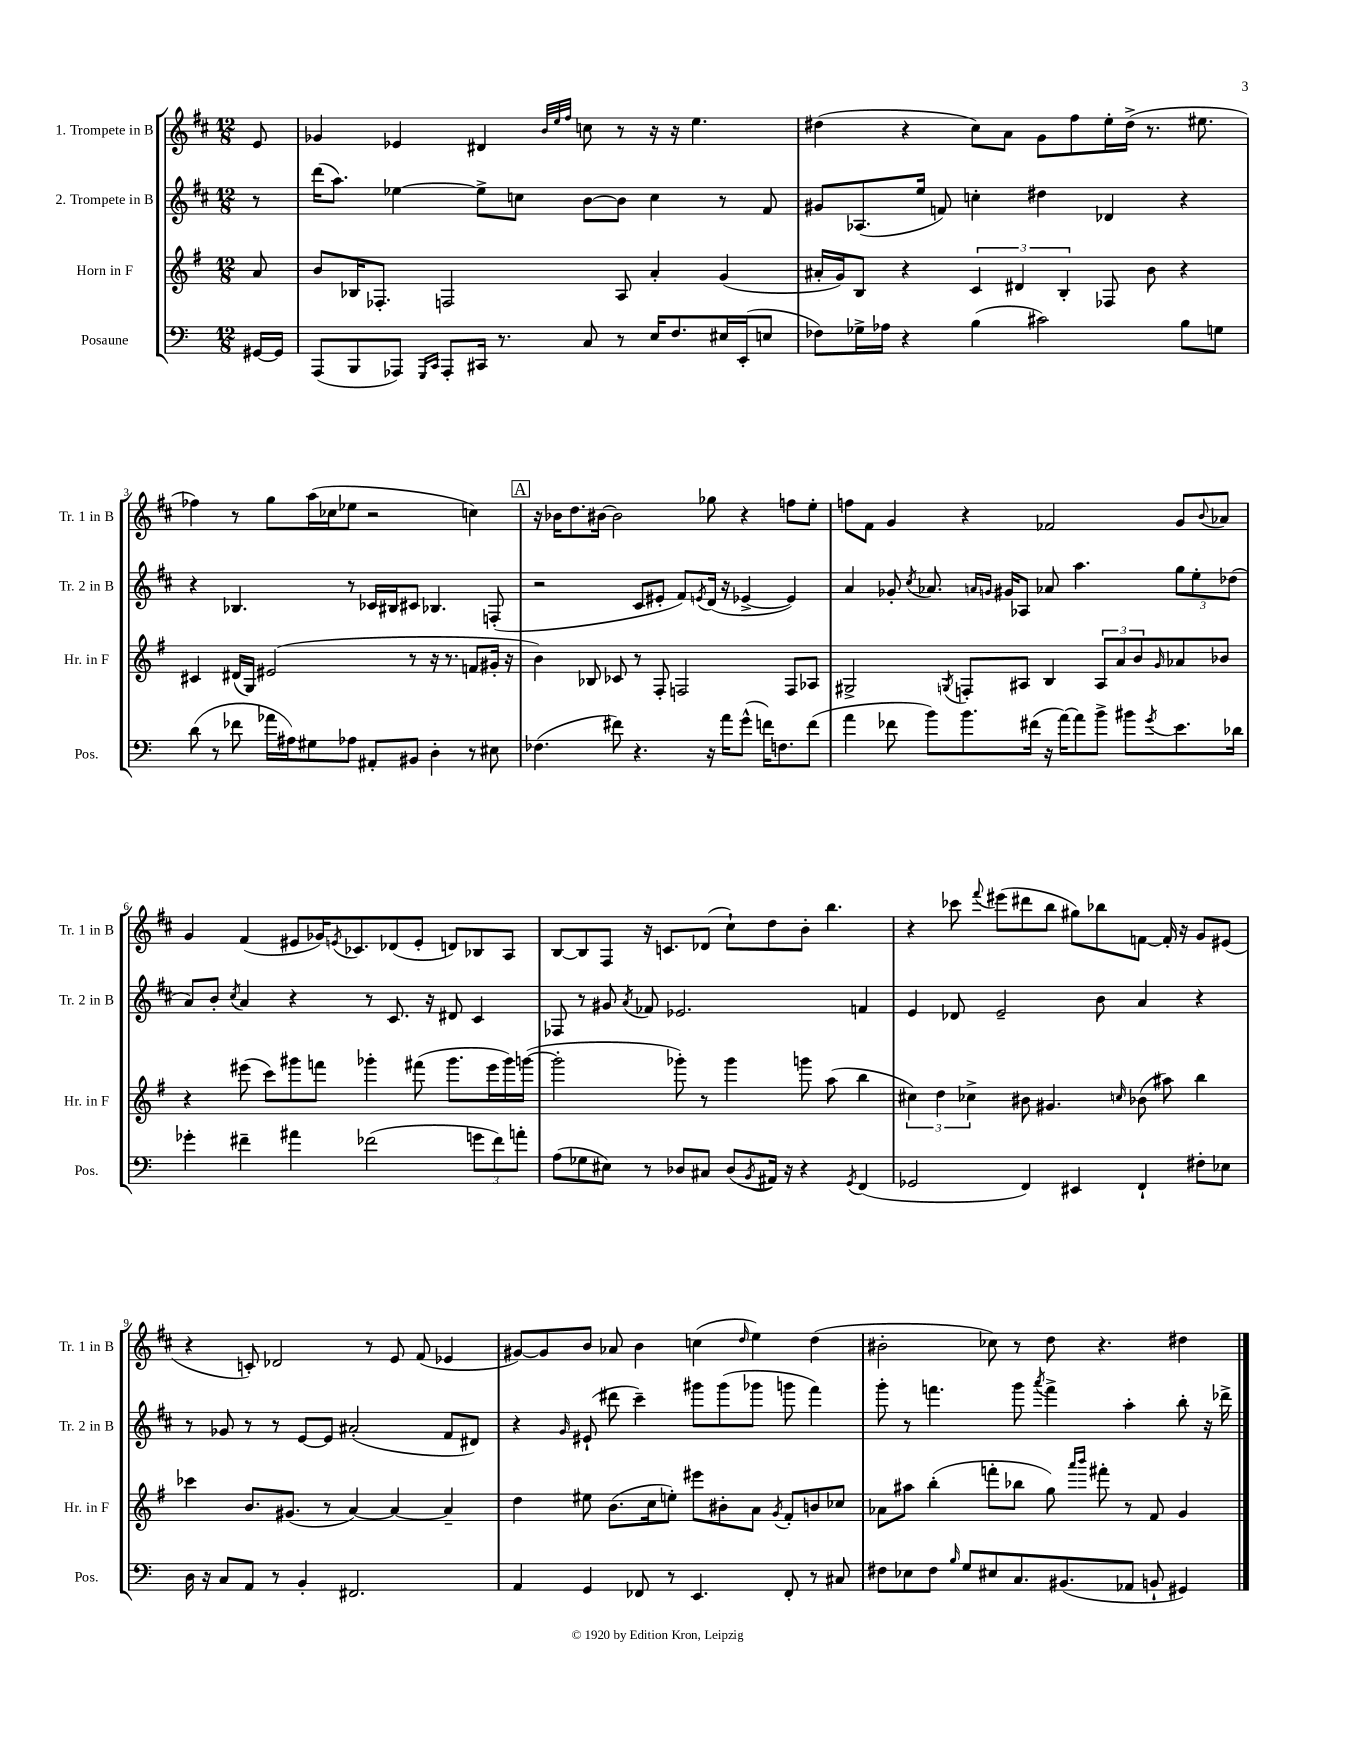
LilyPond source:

<<
\new StaffGroup <<
\new Staff = "s0" \with { instrumentName = "1. Trompete in B" shortInstrumentName = "Tr. 1 in B" } {
    \clef treble \key d \major \numericTimeSignature \time 12/8 \partial 8
    e'8 |
    ges'4 ees'4 dis'4 \grace { b'32 e''32 fis''32 } c''8 r8 r16 r16 e''4. |
    dis''4( r4 cis''8) a'8 g'8 fis''8 e''16-. dis''16->( r8. eis''8. |
    fes''4) r8 g''8 a''16( ces''16 ees''8 r2 c''4) |
    \mark \markup { \box "A" } r16 bes'16 d''8. bis'16~ bis'2 ges''8 r4 f''8 e''8-. |
    f''8 fis'8 g'4 r4 fes'2 g'8 \appoggiatura { b'8 } aes'8 |
    g'4 fis'4( eis'8 ges'16) \acciaccatura { e'8 } ces'8. des'8( e'8-. d'8) bes8 a8 |
    b8~ b8 fis8 r16 c'8. des'8( cis''8-!) d''8 b'8-. b''4. |
    r4 ces'''8 \appoggiatura { fis'''8 } eis'''8( dis'''8 b''8 gis''8) bes''8 f'8~ f'16-. r16 g'8 eis'8( |
    r4 c'8-.) des'2 r8 e'8 fis'8( ees'4 |
    gis'8~) gis'8 b'8 aes'8 b'4 c''4( \grace { d''16 } e''4) d''4( |
    bis'2-. ces''8) r8 d''8 r4. dis''4 \bar "|." |
}
\new Staff = "s1" \with { instrumentName = "2. Trompete in B" shortInstrumentName = "Tr. 2 in B" } {
    \clef treble \key d \major \numericTimeSignature \time 12/8 \partial 8
    r8 |
    d'''16( a''8.) ees''4~ ees''8-> c''8 b'8~ b'8 c''4 r8 fis'8 |
    gis'8 aes8.( e''16 f'8) c''4-. dis''4 des'4 r4 |
    r4 bes4. r8 ces'16 bis16 cis'8 bes4. f8-.( |
    \mark \markup { \box "A" } r2 cis'8 eis'8-. fis'8) \acciaccatura { e'8 } d'16( r16 ees'4~-> ees'4) |
    a'4 ges'8-. \acciaccatura { cis''8 } aes'8. \grace { a'16 g'16 } gis'16 aes8 aes'8 a''4. \tuplet 3/2 { g''8 e''8-. des''8( } |
    a'8) b'8-. \acciaccatura { cis''8 } a'4 r4 r8 cis'8. r16 dis'8 cis'4 |
    fes8 r8 gis'8 \acciaccatura { a'8 } fes'8 ees'2. f'4 |
    e'4 des'8 e'2-- b'8 a'4 r4 |
    r8 ges'8 r8 r8 e'8~ e'8 ais'2-.( fis'8 dis'8) |
    r4 \grace { g'16 } eis'8-!( dis'''8 cis'''4--) gis'''8 gis'''8( ges'''8 g'''8 fis'''4) |
    g'''8-. r8 f'''4. g'''8 \acciaccatura { a'''8 } f'''4-> a''4-. b''8-. r16 des'''16-> \bar "|." |
}
\new Staff = "s2" \with { instrumentName = "Horn in F" shortInstrumentName = "Hr. in F" } {
    \clef treble \key g \major \numericTimeSignature \time 12/8 \partial 8
    a'8 |
    b'8 bes16 fes8.-. f2 a8 a'4-. g'4( |
    ais'16-. g'16) b8 r4 \tuplet 3/2 { c'4 dis'4 b4-. } fes8 b'8 r4 |
    cis'4 dis'16( g16) eis'2( r8 r16 r8. f'8 gis'16-. r16 |
    \mark \markup { \box "A" } b'4) bes8 ces'8 r8 fis8-. f2 f8 aes8 |
    gis2-> \acciaccatura { g8 } f8-. ais8 b4 \tuplet 3/2 { ais8 a'8 b'8 } \grace { g'16 } aes'8 bes'8 |
    r4 eis'''8( c'''8) gis'''8 f'''8 ges'''4-. fis'''8( ges'''8. eis'''16 ges'''16) g'''16~( |
    g'''2-. ges'''8-.) r8 ges'''4 g'''8 a''8( b''4 |
    \tuplet 3/2 { cis''4) d''4 ces''4-> } bis'8 gis'4. \grace { c''16 } bes'8( ais''8) b''4 |
    ces'''4 b'8. gis'8.( r8 a'4~) a'4~ a'4-- |
    d''4 eis''8 b'8.( c''16 e''8-.) eis'''8 bis'8-. a'8 \acciaccatura { g'8 } fis'8-. b'8 ces''8 |
    aes'8 ais''8 b''4-.( f'''8-. bes''8 g''8) \grace { a'''16 b'''16 } fis'''8-. r8 fis'8 g'4 \bar "|." |
}
\new Staff = "s3" \with { instrumentName = "Posaune" shortInstrumentName = "Pos." } {
    \clef bass \key c \major \numericTimeSignature \time 12/8 \partial 8
    gis,16~ gis,16 |
    a,,8( b,,8 aes,,8) \grace { g,,16 c,16 } aes,,8-. cis,16 r8. c8 r8 e16 f8. eis16 e,16-.( e8 |
    fes8) ges16-> aes16 r4 b4( cis'2) b8 g8 |
    d'8( r8 fes'8 aes'16 ais16) gis8 aes8 ais,8-. bis,8 d4-. r8 eis8 |
    \mark \markup { \box "A" } fes4.( fis'8) r4. r16 a'16 g'8-^( f'16) f8. f'8( |
    a'4 fes'8 b'8) b'8. fis'16( r16 a'16~) a'8 b'8-> bis'8 \acciaccatura { g'8 } e'8. des'16 |
    ges'4-. fis'4-- ais'4 fes'2( \tuplet 3/2 { g'8 fes'8) a'8-. } |
    a8( ges8 eis8) r8 des8 cis8 des8( \acciaccatura { b,8 } ais,16) r16 r4 \acciaccatura { g,8 } f,4( |
    ges,2 f,4) eis,4 f,4-! fis8-. ees8 |
    d16 r16 c8 a,8 r8 b,4-. fis,2. |
    a,4 g,4 fes,8 r8 e,4. fes,8-. r8 cis8 |
    fis8 ees8 fis8 \grace { b16 } g8 eis8 c8. bis,8.( aes,8 b,8-! gis,4) \bar "|." |
}
>>
>>
